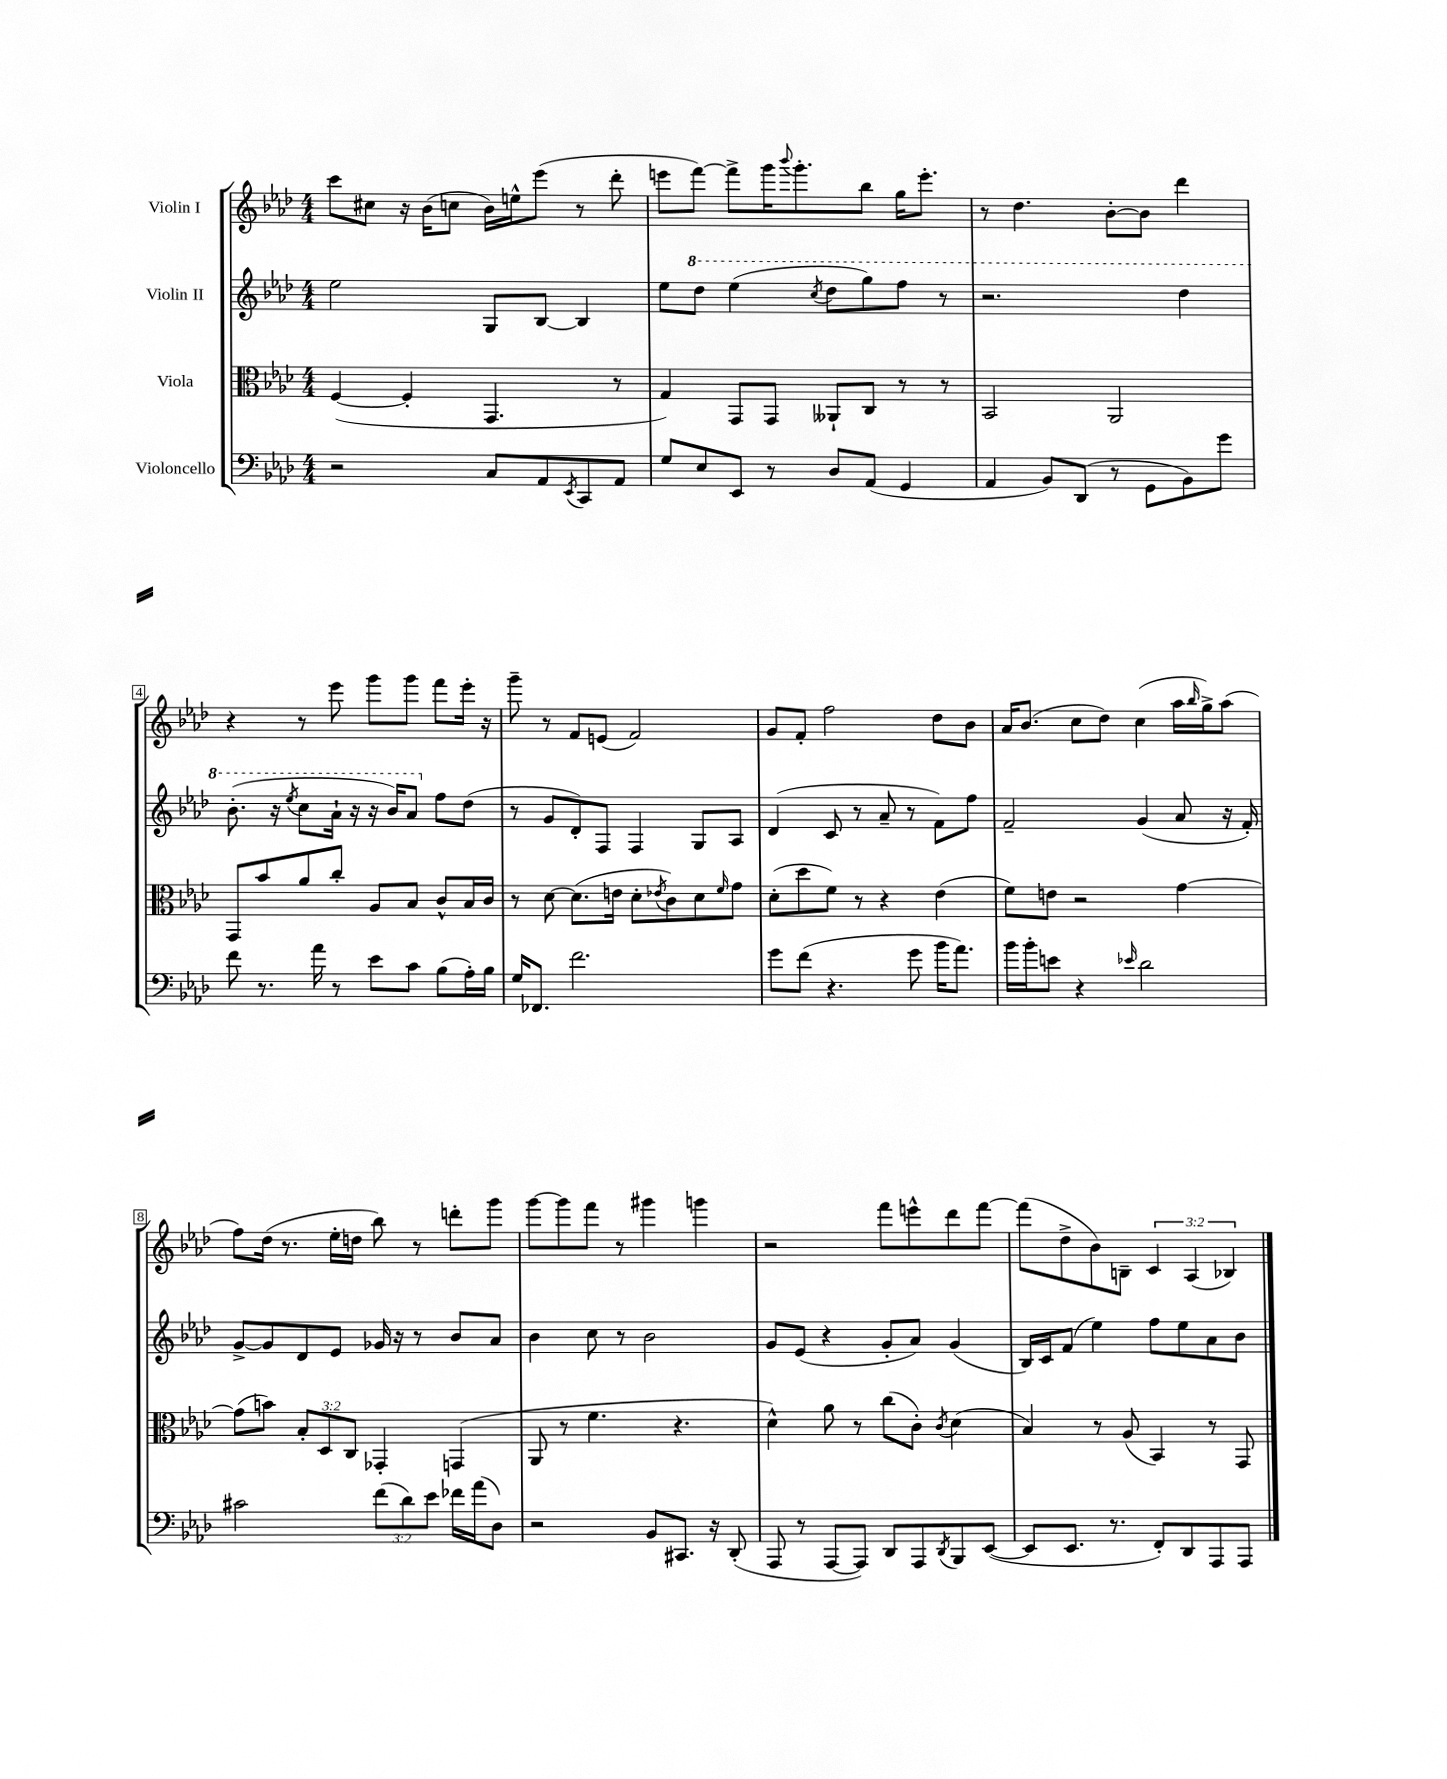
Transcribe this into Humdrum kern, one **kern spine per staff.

**kern	**kern	**kern	**kern
*staff4	*staff3	*staff2	*staff1
*clefF4	*clefC3	*clefG2	*clefG2
*k[b-e-a-d-]	*k[b-e-a-d-]	*k[b-e-a-d-]	*k[b-e-a-d-]
*M4/4	*M4/4	*M4/4	*M4/4
2r	([4F	2ee-	8ccc
.	.	.	8cc#
.	4F']	.	16r
.	.	.	(16b-
.	.	.	8cc
8C	4.GG	8G	16b-)
.	.	.	16ee^^
8AA-	.	[8B-	(8eee-
8qEE-	.	.	.
8CC	.	4B-]	8r
8AA-	8r	.	8ddd-'
=	=	=	=
8G	4G)	8ee-	8eee
8E-	.	8ddd-	[8fff)
8EE-	8GG	(4eee-	8fff^]
8r	8GG	.	16ggg
.	.	.	8qqbbb-
.	.	.	8.ggg'
.	.	8qccc	.
8D-	8AA--`	8ddd-	.
(8AA-	8C	8ggg)	8bb-
4GG	8r	8fff	16gg
.	.	.	8.eee'
.	8r	8r	.
=	=	=	=
4AA-	2BB-	2.r	8r
.	.	.	4.dd-
8BB-)	.	.	.
(8DD-	.	.	.
8r	2AA-	.	[8b-'
8GG	.	.	8b-]
8BB-)	.	4ddd-	4ddd-
8g	.	.	.
=	=	=	=
8f	8GG	(8.bb-'	4r
8.r	8b-	.	.
.	.	16r	.
.	.	8qeee-	.
.	8a-	8ccc	8r
16a-	.	.	.
8r	8cc'	16aa-`	8eee-
.	.	16r	.
8e-	8A-	16r	8ggg
.	.	16bb-)	.
8c	8B-	8aa-	8ggg
(8B-	8c^^	8ff	8fff
16A-')	16B-	(8dd-	16eee-'
16B-	16c	.	16r
=	=	=	=
16G	8r	8r	8ggg~
8.FF-	.	.	.
.	[8d-	8g	8r
2.f	(8.d-]	8d-')	8f
.	.	8F	(8e
.	16e	.	.
.	8d-'	4F	2f)
.	8qe-	.	.
.	8c)	.	.
.	8d-	8G	.
.	16qqf	.	.
.	8g	8A-	.
=	=	=	=
8g	(8d-'	(4d-	8g
(8f	8dd-	.	8f'
4.r	8f)	8c	2ff
.	8r	8r	.
.	4r	8a-~	.
8g	.	8r	.
16b-	(4e-	8f)	8dd-
8.a-)	.	.	.
.	.	8ff	8b-
=	=	=	=
16b-	8f)	2f~	16a-
16b-'	.	.	(8.b-
8e	8e	.	.
4r	2r	.	8cc
.	.	.	8dd-)
16qqe-	.	.	.
2d-	.	(4g	(4cc
.	[4g	8a-	16aa-
.	.	.	16qqbb-
.	.	.	16gg^)
.	.	16r	(8aa-
.	.	16f')	.
=	=	=	=
2c#	(8g]	[8g^	8ff)
.	8b)	8g]	(16dd-
.	.	.	8.r
.	12B-'	8d-	.
.	12D-	.	.
.	.	8e-	16ee-'
.	12C	.	.
.	.	.	16dd
(12f	4GG-'	16g-	8bb-)
.	.	16r	.
12d-)	.	.	.
.	.	8r	8r
12e-	.	.	.
16f-	(4GG	8b-	8ddd'
(16a-	.	.	.
8D-)	.	8a-	8ggg
=	=	=	=
2r	8AA-	4b-	[8ggg
.	8r	.	8ggg]
.	4.f	8cc	8fff
.	.	8r	8r
8BB-	.	2b-	4ggg#
8.CC#	4.r	.	.
.	.	.	4ggg
16r	.	.	.
(8DD-'	.	.	.
=	=	=	=
8AAA-	4d-^^)	8g	2r
8r	.	(8e-	.
[8AAA-	8a-	4r	.
8AAA-])	8r	.	.
8DD-	(8cc	8g'	8fff
8AAA-	8c')	8a-)	8eee^^
8qDD-	8qc	.	.
8BBB-	(4d-	(4g	8ddd-
([8EE-	.	.	[8fff
=	=	=	=
8EE-]	4B-)	16B-)	(8fff]
.	.	16c	.
8.EE-	.	(8f	8dd-^
.	8r	4ee-)	8b-)
8.r	.	.	.
.	(8A-	.	8B~
8FF')	4BB-)	8ff	6c
8DD-	.	8ee-	.
.	.	.	(6A-
8AAA-	8r	8a-	.
.	.	.	6B-)
8AAA-	8GG	8b-	.
==	==	==	==
*-	*-	*-	*-
